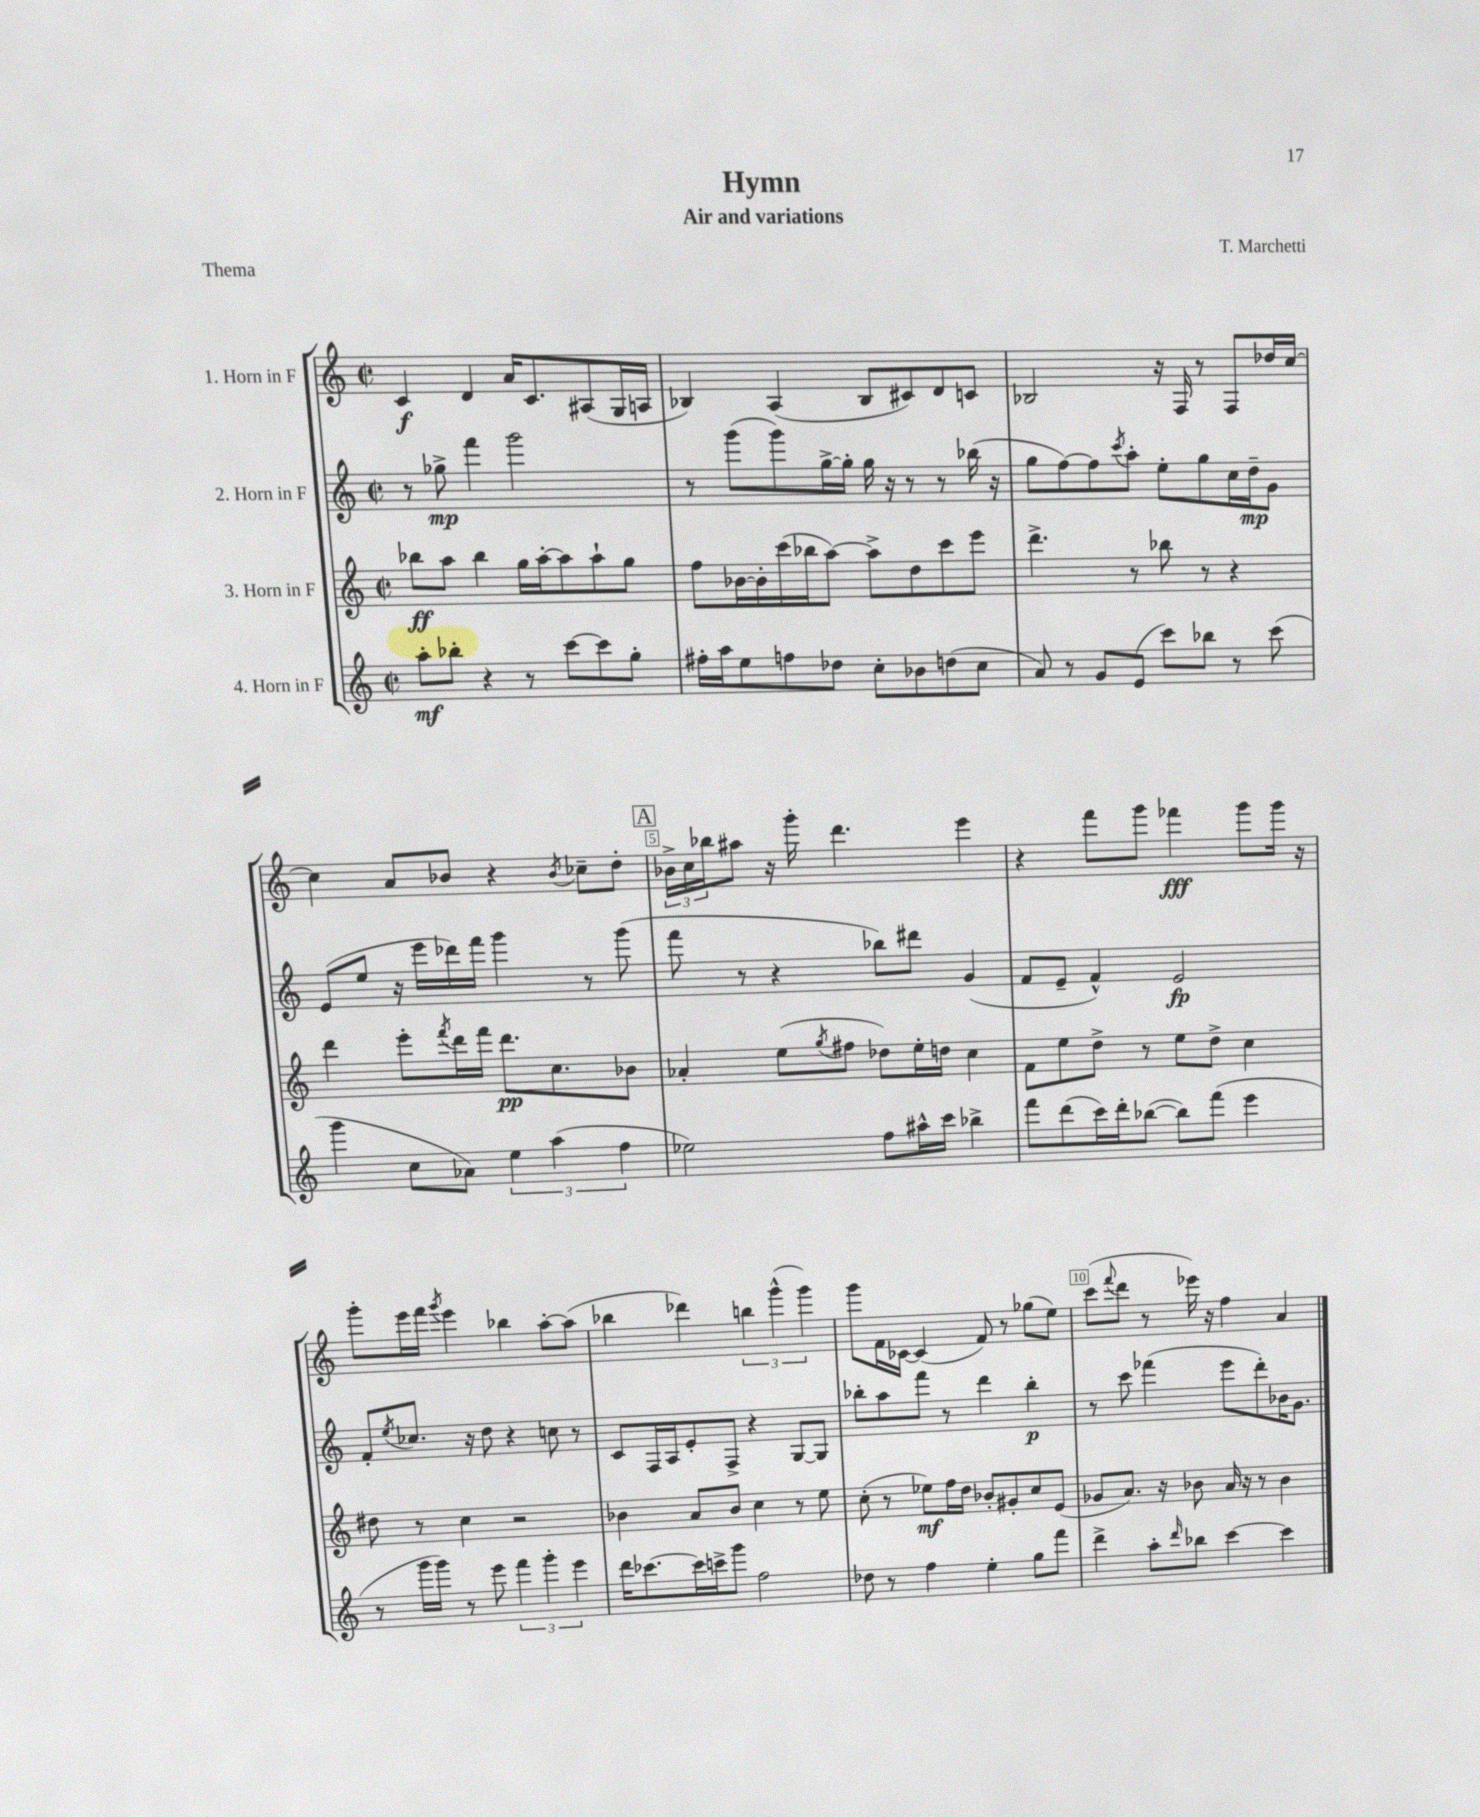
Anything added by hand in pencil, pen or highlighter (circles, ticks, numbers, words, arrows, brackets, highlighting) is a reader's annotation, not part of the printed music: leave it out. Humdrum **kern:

**kern	**kern	**kern	**kern
*staff4	*staff3	*staff2	*staff1
*clefG2	*clefG2	*clefG2	*clefG2
*k[]	*k[]	*k[]	*k[]
*M2/2	*M2/2	*M2/2	*M2/2
*met(c|)	*met(c|)	*met(c|)	*met(c|)
8aa'	8bb-	8r	4c
8bb-'	8aa	8gg-^	.
4r	4bb-	4fff	4d
8r	16gg	2ggg	16a
.	[16aa'	.	8.c
[8ccc	8aa]	.	.
8ccc]	8aa`	.	(8A#
8gg'	8gg	.	16G
.	.	.	16A
=	=	=	=
16ff#'	8ff	8r	4B-)
16aa	.	.	.
8ee	[16b-	(8ggg	.
.	16b-']	.	.
8ff	(16ccc	8ggg)	(4A
.	16bb-	.	.
8dd-	[8aa)	[16gg^	.
.	.	16gg']	.
8cc'	8aa^]	16gg	8B-
.	.	16r	.
8b-	8dd	8r	8c#)
(8dd	8ccc	8r	8d
8cc	8eee	(16bb-	8c
.	.	16r	.
=	=	=	=
8a)	4.ddd^	8gg	2B-
8r	.	[8ff)	.
8g	.	8ff]	.
.	.	8qccc	.
(8e	8r	8aa'	.
8ccc)	8bb-	8ee'	16r
.	.	.	16F
8bb-	8r	8gg	8r
8r	4r	16cc	8F
.	.	16dd~	.
(8ccc	.	8g	16dd-
.	.	.	[16cc
=	=	=	=
4ggg	4ddd	(8e	4cc]
.	.	8ee	.
8cc	8eee'	16r	8a
.	.	16eee	.
.	8qfff	.	.
8a-)	16ddd	16ddd-)	8b-
.	16fff	16fff	.
6ee	8.ddd	4ggg	4r
(6aa	.	.	.
.	8.cc	.	.
.	.	.	8qb-
.	.	8r	8cc-~
6ff	.	.	.
.	8b-	(8ggg	8dd'
=	=	=	=
2ee-)	4a-'	8fff	24b-^
.	.	.	24cc
.	.	.	24bb-
.	.	8r	8aa#
.	(8ee	4r	16r
.	.	.	16ggg'
.	8qgg	.	.
.	8ff#	.	4.ddd
8ff	8dd-)	8bb-)	.
16aa#^^	16ee'	8ddd#	.
16ccc	16dd	.	.
4bb-^	4cc	(4g	4eee
=	=	=	=
8fff	8f	8f	4r
(8ddd	8ee	8e~	.
16ccc)	8dd^	4f^^)	8fff
16ddd'	.	.	.
([8bb-	8r	.	8ggg
8bb-])	8ee	2e	4fff-
(8fff	8dd^	.	.
4eee	4cc	.	8ggg
.	.	.	16ggg
.	.	.	16r
=	=	=	=
8r	8dd#	8f'	8ggg'
.	.	8qee	.
16ggg	8r	8.cc-	16eee
16ggg)	.	.	16fff
.	.	.	8qggg
8r	4cc	.	4eee
.	.	16r	.
8eee	.	8dd	.
6fff	2r	4r	4bb-
6ggg'	.	.	.
.	.	8cc	[8aa'
6eee	.	.	.
.	.	8r	(8aa]
=	=	=	=
16ddd	4b-	8c	4bb-
[8.ccc-	.	.	.
.	.	16F	.
.	.	16A	.
16ccc-]	8a	8e'	4ddd-)
16ccc^	.	.	.
8ggg	8b-	8F^	.
2ff	4cc	4r	6bb
.	.	.	(6ggg^^
.	8r	[8G	.
.	.	.	6ggg)
.	8ee	8G]	.
=	=	=	=
8dd-	(8cc'	8bb-'	8ggg
8r	8r	8aa	16f
.	.	.	[16c-
4ff	8ee-)	8fff	(4c-]
.	16ff	8r	.
.	16dd	.	.
4ee'	8b-'	4ddd	8f)
.	8g#'	.	8r
8gg	8cc	4bb-'	(8gg-
8fff	(8e	.	8ee)
=	=	=	=
4ddd^	8g-	8r	(8ccc
.	.	.	8qqfff
.	8.a)	8ccc	8ddd
8aa'	.	(4fff-	8r
.	16r	.	.
16qqddd	.	.	.
8bb-	8b-	.	16eee-)
.	.	.	16r
[4ccc	16a	8eee	4ff
.	16r	.	.
.	8r	8ddd')	.
4ccc]	4b-	16b-	4a
.	.	8.g	.
==	==	==	==
*-	*-	*-	*-
